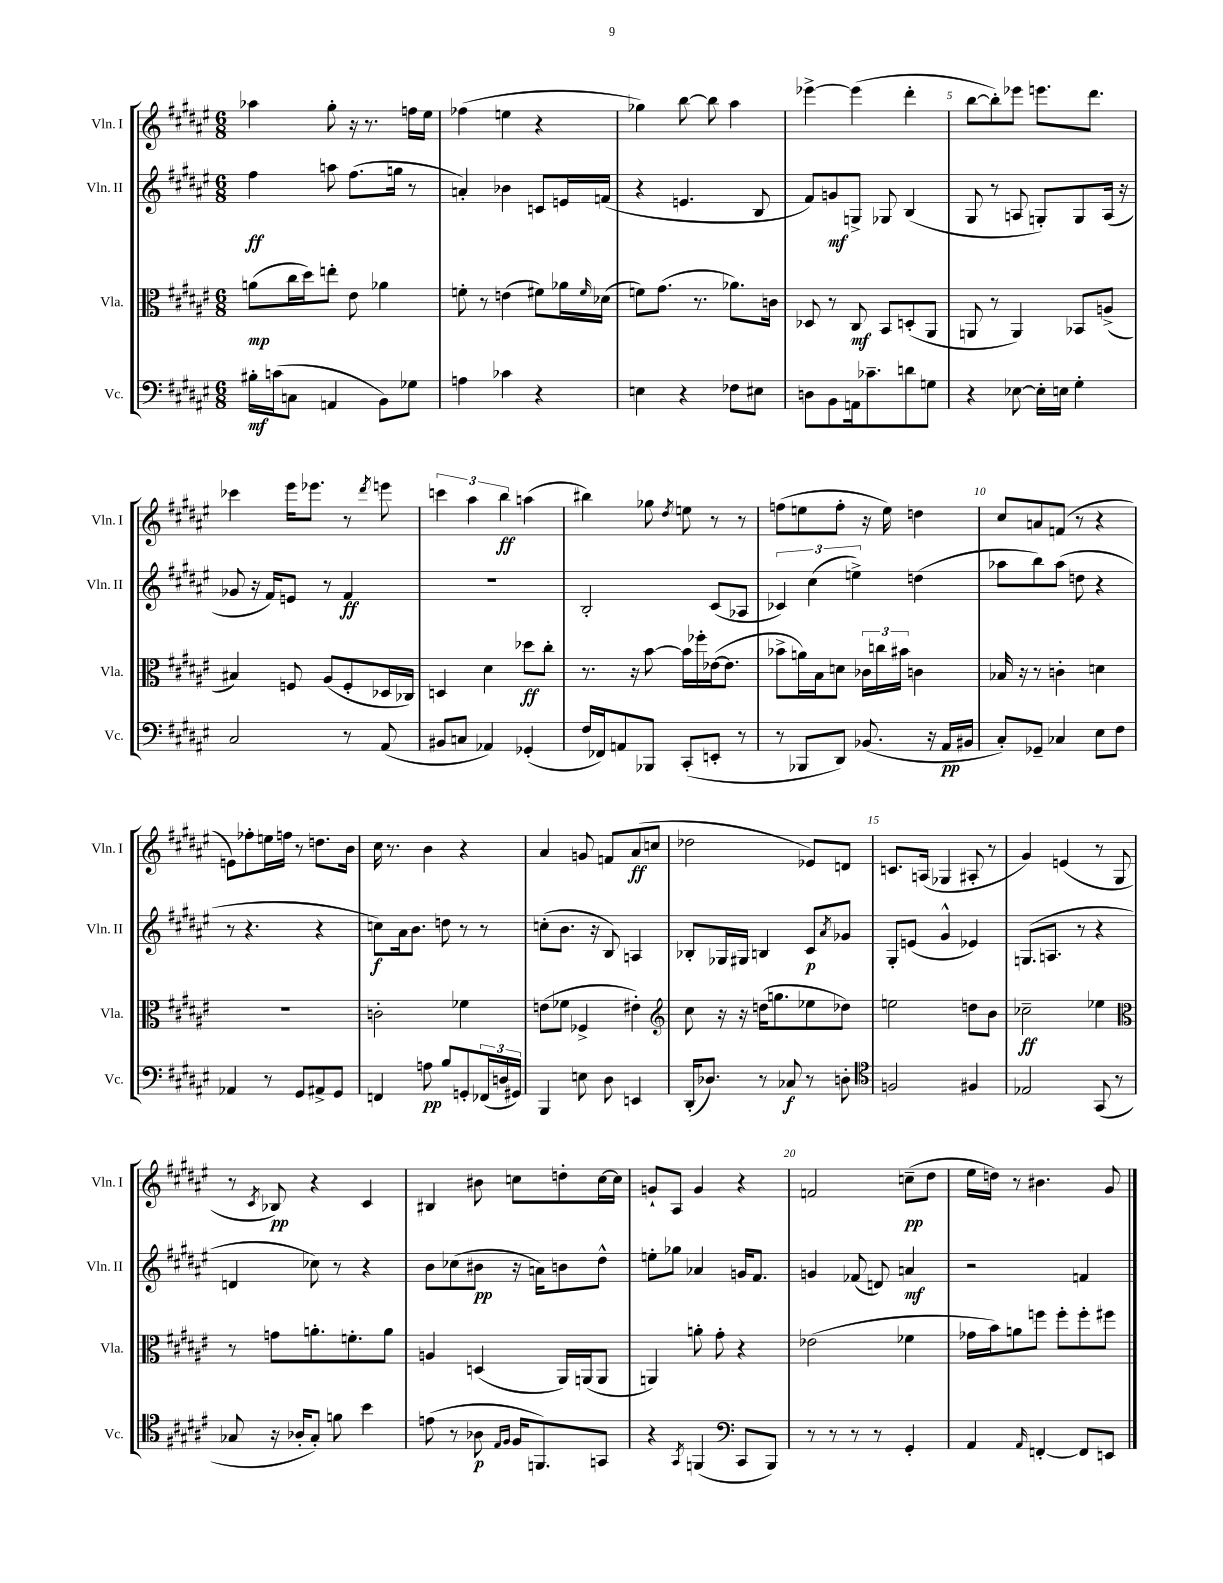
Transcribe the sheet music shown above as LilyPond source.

<<
\new StaffGroup <<
\new Staff = "s0" \with { instrumentName = "Vln. I" shortInstrumentName = "Vln. I" } {
    \clef treble \key fis \major \numericTimeSignature \time 6/8
    aes''4 gis''8-. r16 r8. f''16 eis''16 |
    fes''4( e''4 r4 |
    ges''4) b''8~ b''8 ais''4 |
    ees'''4~-> ees'''4( dis'''4-. |
    b''8~ b''8-.) ees'''8 e'''8. dis'''8. |
    ces'''4 eis'''16 ees'''8. r8 \acciaccatura { dis'''8 } e'''8 |
    \tuplet 3/2 { c'''4 ais''4 b''4\ff } a''4( |
    bis''4) ges''8 \acciaccatura { dis''8 } e''8 r8 r8 |
    f''8( e''8 f''8-. r16 e''16) d''4 |
    cis''8 a'8 f'8( r8 r4 |
    e'8) fes''8-. e''16 f''16 r8 d''8. b'16 |
    cis''16 r8. b'4 r4 |
    ais'4 g'8 f'8 ais'8\ff( c''8 |
    des''2 ees'8) d'8 |
    c'8. a16( ges4 ais8-. r8 |
    gis'4) e'4( r8 gis8 |
    r8 \acciaccatura { cis'8 } bes8\pp) r4 cis'4 |
    bis4 bis'8 c''8 d''8-. c''16~ c''16 |
    g'8-! ais8 g'4 r4 |
    f'2 c''8--\pp( dis''8 |
    eis''16 d''16) r8 bis'4. gis'8 \bar "|." |
}
\new Staff = "s1" \with { instrumentName = "Vln. II" shortInstrumentName = "Vln. II" } {
    \clef treble \key fis \major \numericTimeSignature \time 6/8
    fis''4\ff a''8 fis''8.( g''16 r8 |
    a'4-.) bes'4 c'8 e'16 f'16( |
    r4 e'4. b8 |
    fis'8) g'8\mf g8-> ges8 b4( |
    gis8 r8 a8 g8-.) g8 a16( r16 |
    ges'8 r16 fis'16) e'8 r8 fis'4\ff |
    R2. |
    b2-. cis'8( aes8 |
    \tuplet 3/2 { ces'4) cis''4( e''4->) } d''4( |
    aes''8 b''8) aes''8( d''8 r4 |
    r8 r4. r4 |
    c''8\f) ais'16 b'8. d''8 r8 r8 |
    c''8-.( b'8. r16 b8) a4 |
    bes8-. ges16 gis16 b4 cis'8\p \acciaccatura { ais'8 } ges'8 |
    gis8-. e'8( gis'4-^ ees'4) |
    g8.( a8. r8 r4 |
    d'4 ces''8) r8 r4 |
    b'8 ces''8( bis'8\pp r16 a'16) b'8 dis''8-^ |
    e''8-. ges''8 aes'4 g'16 fis'8. |
    g'4 fes'8( d'8) a'4\mf |
    r2 f'4 \bar "|." |
}
\new Staff = "s2" \with { instrumentName = "Vla." shortInstrumentName = "Vla." } {
    \clef alto \key fis \major \numericTimeSignature \time 6/8
    a'8\mp( cis''16 dis''16) e''8-. eis'8 aes'4 |
    f'8-. r8 e'4( fis'8) aes'16 \grace { fis'16 } des'16( |
    f'8) gis'8.( r8. aes'8.) c'16 |
    des8 r8 cis8\mf b,8 d8-.( ais,8 |
    a,8 r8 a,4) bes,8 a8->( |
    bis4) f8 ais8( f8-. des16 ces16) |
    d4 dis'4 des''8\ff cis''8-. |
    r8. r16 b'8~ b'16 fes''16-. ees'16~( ees'8. |
    bes'8-> a'16) b16 d'8 \tuplet 3/2 { ces'16 c''16 bis'16 } c'4 |
    bes16 r16 r8 c'4-. d'4 |
    R2. |
    c'2-. fes'4 |
    e'8( fes'8 fes4-> eis'4-.) |
    \clef treble cis''8 r16 r16 d''16( g''8. ees''8 des''8) |
    e''2 d''8 b'8 |
    ces''2--\ff ees''4 |
    \clef alto r8 g'8 a'8.-. f'8.-. a'8 |
    a4 d4( ais,16) a,16( a,8 |
    a,4) a'8-. gis'8-. r4 |
    ees'2( fes'4 |
    ges'16 b'16) a'8 f''8 f''8-. f''8-. fis''8 \bar "|." |
}
\new Staff = "s3" \with { instrumentName = "Vc." shortInstrumentName = "Vc." } {
    \clef bass \key fis \major \numericTimeSignature \time 6/8
    bis16-.\mf c'16( c8 a,4 b,8) ges8 |
    a4 ces'4 r4 |
    e4 r4 fes8 eis8 |
    d8 b,8 a,16 ces'8.-- d'8 g8 |
    r4 ees8~ ees16-. e16 gis4-. |
    cis2 r8 ais,8( |
    bis,8 c8 aes,4) ges,4-.( |
    fis16 fes,16) a,8 bes,,8 cis,8-.( e,8-. r8 |
    r8 bes,,8 dis,8) bes,8.( r16 ais,16\pp bis,16 |
    cis8-.) ges,8-- ces4 eis8 fis8 |
    aes,4 r8 gis,8 ais,8-> gis,8 |
    f,4 a8\pp b8 g,8-. \tuplet 3/2 { fes,16( d16 gis,16) } |
    b,,4 e8 dis8 e,4 |
    dis,16-.( des8.) r8 ces8\f r8 d8-. |
    \clef tenor f2 fis4 |
    ees2 gis,8( r8 |
    ges8 r16 aes16-. ges8-.) f'8 b'4 |
    e'8( r8 aes8\p \grace { eis16 fis16 } fis16 f,8.) g,8 |
    r4 \acciaccatura { gis,8 } f,4( \clef bass cis,8 b,,8) |
    r8 r8 r8 r8 gis,4-. |
    ais,4 \grace { ais,16 } f,4~-. f,8 e,8 \bar "|." |
}
>>
>>
\layout { \context { \Score \override BarNumber.break-visibility = ##(#f #t #t) barNumberVisibility = #(every-nth-bar-number-visible 5) } }
